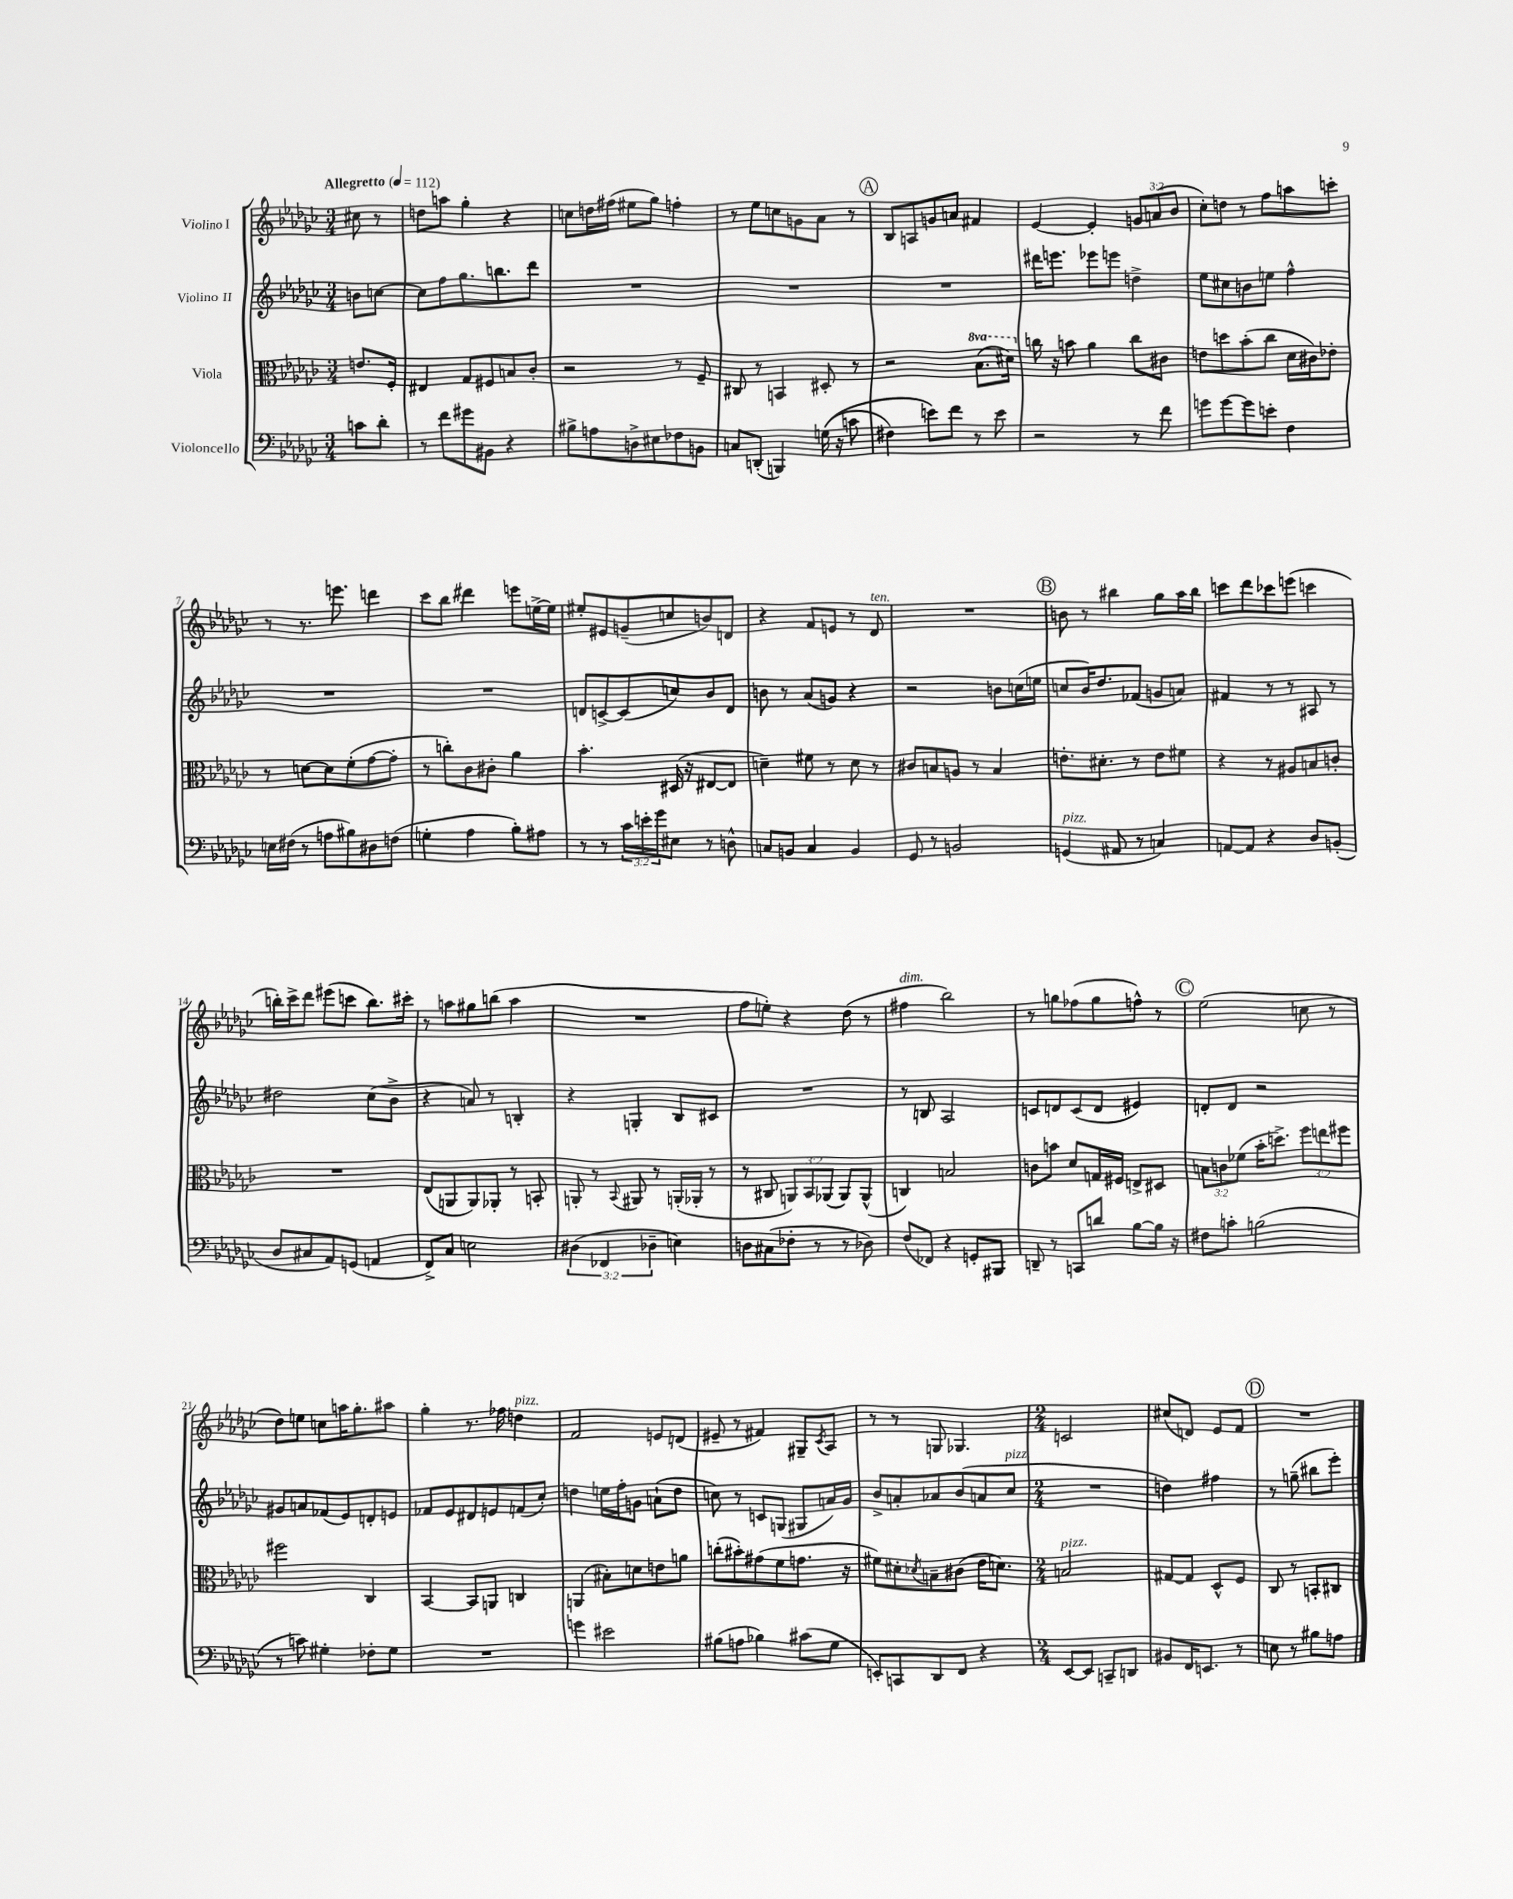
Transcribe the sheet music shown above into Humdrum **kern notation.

**kern	**kern	**kern	**kern
*staff4	*staff3	*staff2	*staff1
*clefF4	*clefC3	*clefG2	*clefG2
*k[b-e-a-d-g-c-]	*k[b-e-a-d-g-c-]	*k[b-e-a-d-g-c-]	*k[b-e-a-d-g-c-]
*M3/4	*M3/4	*M3/4	*M3/4
*MM112	*MM112	*MM112	*MM112
8c	8.e	8b	8cc#
8d-'	.	[8cc	8r
.	16F'	.	.
=	=	=	=
8r	4E#	8cc]	8dd
8f	.	8ff	8aa
8g#	8G-	8.gg-	4gg-'
8BB#	8F#	.	.
.	.	8.bb	.
4r	8B	.	4r
.	8c-'	8ddd-	.
=	=	=	=
8B#^	2r	2.r	8cc
8A	.	.	16dd
.	.	.	(16ff#
8D^	.	.	8ee#
8E#	.	.	8gg-)
8F-	8r	.	4ff'
8BB	8F~	.	.
=	=	=	=
8C	8C#	2.r	8r
(8DD'	8r	.	8ee-
4BBB)	4BB	.	8cc
.	.	.	8g
&((16G	8D#'	.	8a-
16r	.	.	.
8c	8r	.	8r
=	=	=	=
4F#)	2r	2.r	8B-
.	.	.	8A
8e&)	.	.	8g
8f	.	.	8a
8r	(8.b-	.	4f#
8e	.	.	.
.	16dd#)	.	.
=	=	=	=
2r	16cc	16ddd#	[4e-
.	16r	8.eee	.
.	8b	.	.
.	4a-	8eee-	4e-']
.	.	8eee	.
8r	8cc	4dd^	12g
.	.	.	(12a
8f	8c#	.	.
.	.	.	12b-
=	=	=	=
8g	8e	8ee-	8cc-')
[8g	8dd	8cc#	8dd
8g]	(8b-'	8b	8r
8e'	8cc-	8ee	8ff
4F	16d-	4ff^^	8aa
.	16c#)	.	.
.	8e-'	.	8ccc'
=	=	=	=
16E	8r	2.r	8r
(16F#	.	.	.
8r	[8d	.	8.r
8A	8d]	.	.
.	.	.	8.eee
8B#)	(8f'	.	.
8D#	[8g-	.	4ddd
(8F	8g-']	.	.
=	=	=	=
4G'	8r	2.r	8ccc-
.	8cc')	.	8bb-
4A-	8c-	.	4ddd#
.	8c#'	.	.
8B-')	4a-	.	8eee
8A#	.	.	[16ee^
.	.	.	16ee]
=	=	=	=
8r	4.b-'	8d	8ee#'
8r	.	[8c^	8e#
24c-	.	(8c]	(8g~
24e'	.	.	.
24g-	.	.	.
8E#	(16D#	8cc)	8cc
.	16r	.	.
8r	[8E#	8b-	8b)
8D^^	8E#]	8d	8d
=	=	=	=
8C	4d~)	8b	4r
8BB	.	8r	.
4C	8f#	(8a-	8f
.	8r	8g)	8e
4BB	8d	4r	8r
.	8r	.	8d-
=	=	=	=
8GG-	8c#	2r	2.r
8r	8B	.	.
2BB	8A	.	.
.	8r	.	.
.	4B	8b	.
.	.	(16cc	.
.	.	16ee	.
=	=	=	=
(4GG	8.e'	8cc	8b
.	.	16b-)	8r
.	8.d#'	8.dd-	.
8AA#	.	.	4bb#
8r	8r	(8f-	.
4C)	8e	8g	8gg-
.	8f#	8a)	16aa-
.	.	.	16bb#
=	=	=	=
[8AA	4r	4f#	8ccc
8AA]	.	.	8ddd-
4r	8r	8r	8ccc-
.	8A#	8r	(8eee
8D-	8B	8A#	4ccc
(8BB'	8c'	8r	.
=	=	=	=
8D-	2.r	2dd#	16bb')
.	.	.	16ccc-^
8C#	.	.	8ddd-
8AA-)	.	.	(8eee#
(8GG	.	.	8ccc
4AA	.	(8cc-	8.bb)
.	.	8b-^	.
.	.	.	16ccc#'
=	=	=	=
8FF^)	(8E-	4r	8r
8C-	8AA	.	8aa
2E	8AA)	8a)	8gg#
.	8AA-'	8r	(8bb
.	8r	4B'	4aa
.	8BB'	.	.
=	=	=	=
(6D#	8AA'	4r	2.r
.	8r	.	.
6FF-	.	.	.
.	8qqBB-	.	.
.	8AA#	4G'	.
6D-~	.	.	.
.	8r	.	.
4E)	(16AA'	8B-	.
.	16AA-'	.	.
.	8r	8c#	.
=	=	=	=
8D	8r	2.r	8ff
(8C#	8C#	.	8ee')
8F-'	12AA)	.	4r
.	12BB-	.	.
8r	.	.	.
.	(12AA-	.	.
8r	8AA-)	.	(8dd-
8D-)	(8AA-^^	.	8r
=	=	=	=
(8F	4C)	8r	4ff#
8FF-)	.	8B	.
4r	2B	2A-	2bb-)
8GG'	.	.	.
8BBB#	.	.	.
=	=	=	=
8DD~	8c	8c	8r
8r	8b	8d	8gg
8CC	8d-	(8c	(8ff-
8d	16G	8d	8gg
.	16F#	.	.
[8B-	8E^	4e#)	8ff^^)
16B-]	8D#	.	8r
16r	.	.	.
=	=	=	=
8F#	12B	8d'	(2ee-
.	12c	.	.
8c'	.	8d	.
.	(12f-	.	.
(2B	16b-'	2r	.
.	8.dd^)	.	.
.	12ff	.	8cc
.	12ee	.	.
.	.	.	8r
.	12ff#	.	.
=	=	=	=
8r	2ff#	8g#	8dd-)
8c)	.	8a	8ee
4G#'	.	(8f-	8cc
.	.	8e-)	16aa
.	.	.	8.gg-'
8F-'	4C-	8d'	.
8G#	.	8e	8aa#
=	=	=	=
2.r	[4BB-	8f-	4gg-'
.	.	8e-	.
.	8BB-]	8d#	8.r
.	8AA	8e	.
.	.	.	16ff-
.	4C	(8f	4dd
.	.	8cc-')	.
=	=	=	=
4g	(4AA	4dd	2f
2e#	8B#')	16ee	.
.	.	16ff'	.
.	8d	8g	.
.	8e	(8a`	8e
.	8a	8dd	(8d
=	=	=	=
(8B#	(8cc'	8cc)	8e#~
8A	8b#')	8r	8r
4B-)	(8g#	8c	4f#)
.	8f	(8G	.
(8c#	8.g	8G#	8G#~
.	.	.	8qc-
8G-	.	16a)	8A-
.	16r	16g-	.
=	=	=	=
8EE')	8f#)	8b-^	8r
8CC	8d#'	8a'	8r
.	8qd-	.	.
8DD-	8B~	8a-	8G
8FF	(8c#	(8b-	4.G-
4r	16e-	8a	.
.	8.d)	.	.
.	.	8cc-	.
=	=	=	=
*M2/4	*M2/4	*M2/4	*M2/4
[8EE-	2B	2r	2c
8EE-]	.	.	.
8CC~	.	.	.
8DD	.	.	.
=	=	=	=
8BB#	[8G#	4dd)	(8cc#
16FF	8G#]	.	8d)
8.EE	.	.	.
.	8D-^^	4ff#	8e-
8r	8F	.	8f
=	=	=	=
8E	8C-	8r	2r
8r	8r	(8gg~	.
8B#	8BB'	8bb#	.
8A	8C#	8eee-')	.
==	==	==	==
*-	*-	*-	*-
